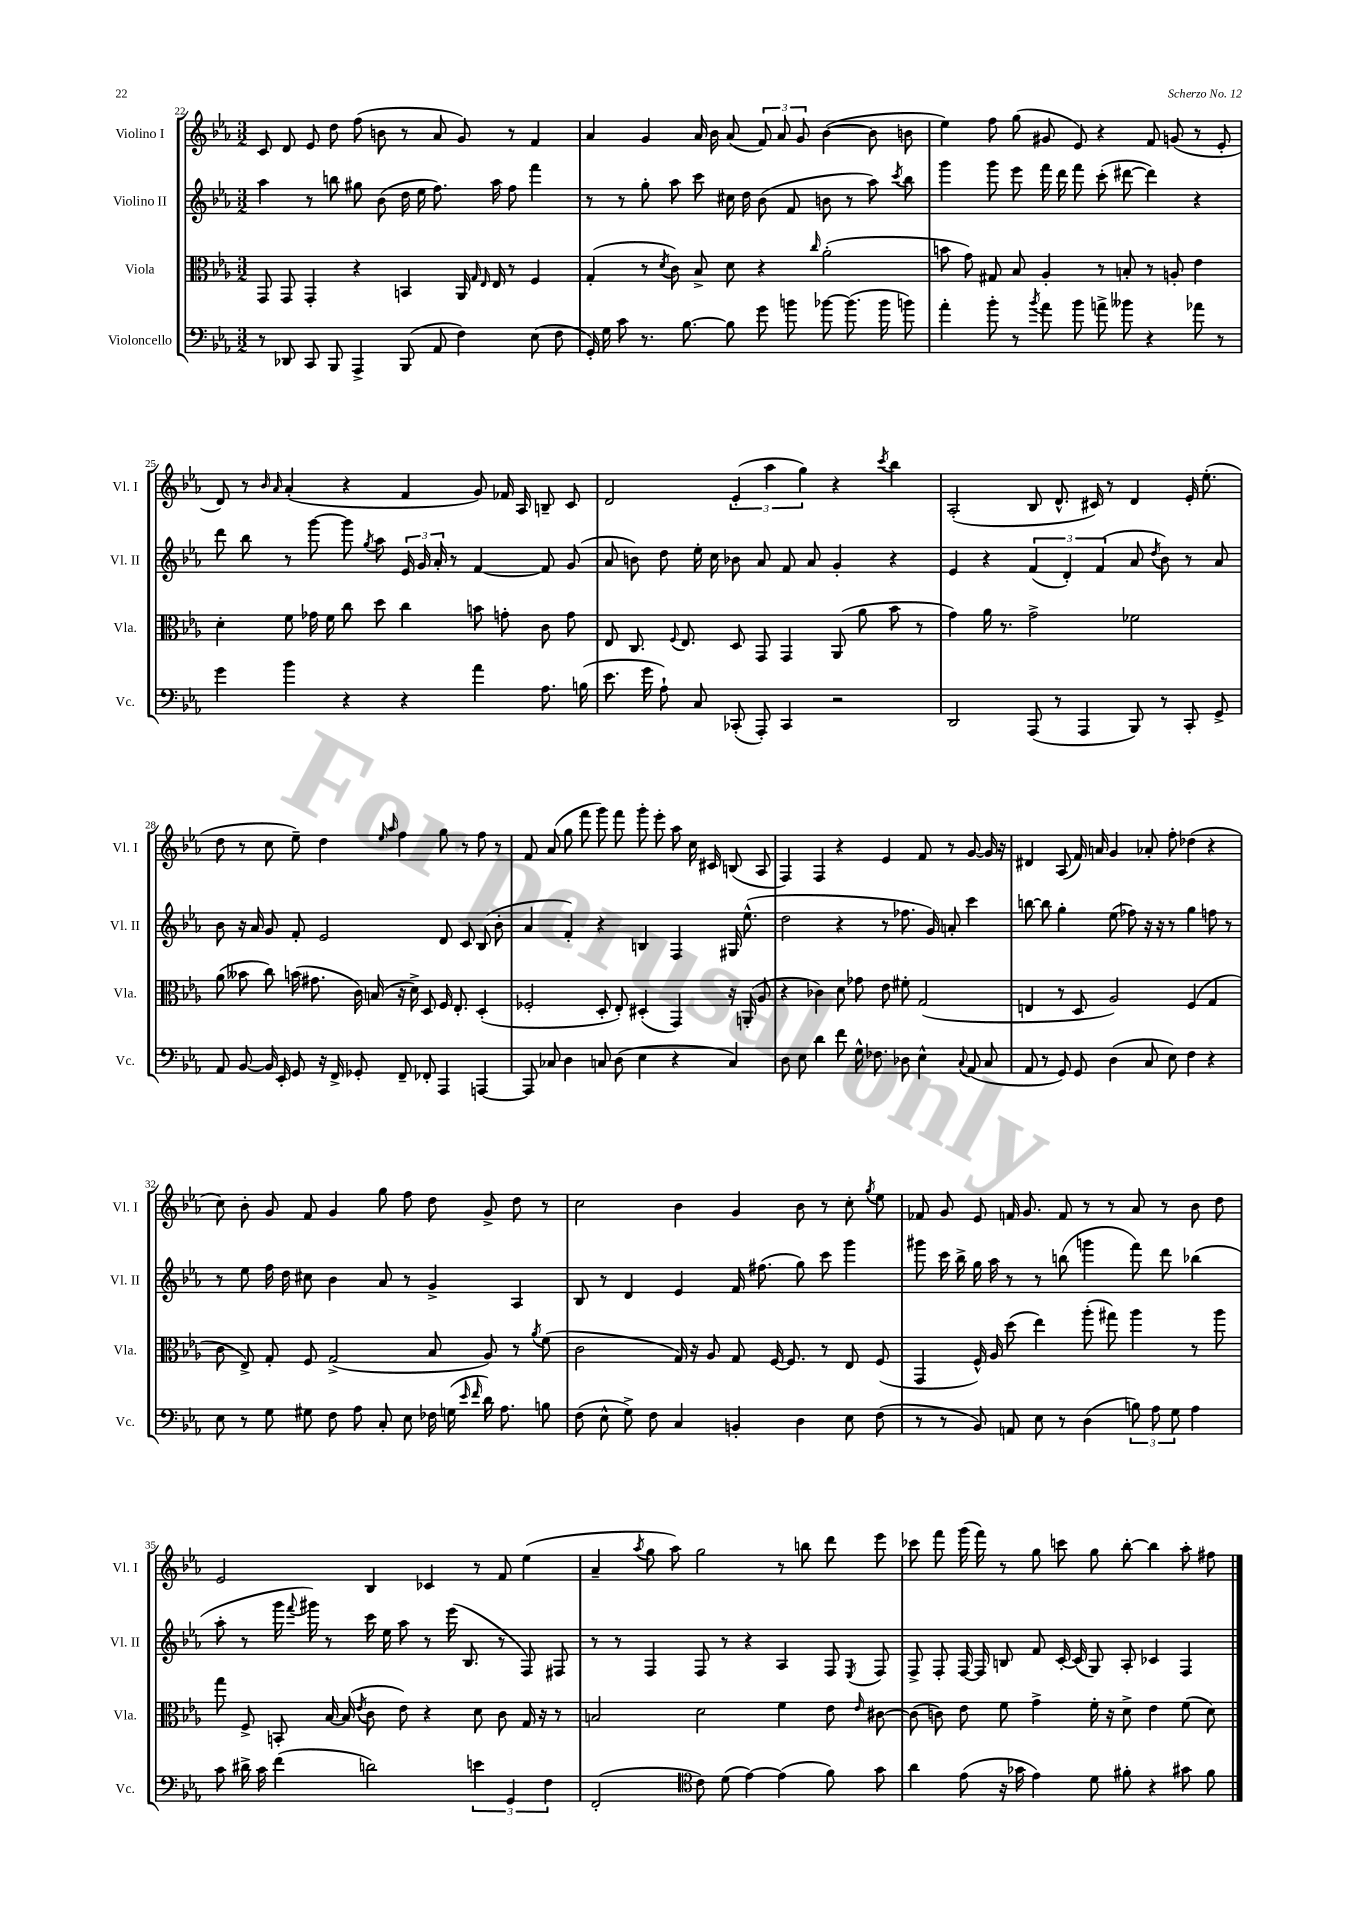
<<
\new StaffGroup <<
\new Staff = "s0" \with { instrumentName = "Violino I" shortInstrumentName = "Vl. I" } {
    \clef treble \key ees \major \numericTimeSignature \time 3/2
    \autoBeamOff c'8 d'8 ees'8 d''8 f''8( b'8 r8 aes'8 g'8) r8 f'4 |
    aes'4 g'4 aes'16 bes'16 aes'8( \tuplet 3/2 { f'8) aes'8 g'8 } bes'4~( bes'8 b'8 |
    ees''4) f''8 g''8( gis'8 ees'8) r4 f'8 g'8( r8 ees'8-. |
    d'8) r8 \grace { bes'16 aes'16 } aes'4-.( r4 f'4 g'8) fes'16 aes16 b8-- c'8 |
    d'2 \tuplet 3/2 { ees'4-.( aes''4 g''4) } r4 \acciaccatura { c'''8 } bes''4 |
    aes2-.( bes8 d'8.-^ cis'16) r8 d'4 ees'16-. ees''8.-.( |
    d''8 r8 c''8 ees''8--) d''4 \grace { ees''16 aes''16 } f''4 g''8 r8 f''8 r8 |
    f'8 aes'8( g''8 f'''8 g'''8) f'''8 g'''8-. ees'''8-. aes''8 c''16 cis'16 b8( aes8 |
    f4) f4 r4 ees'4 f'8 r8 g'8~ g'16 r16 |
    dis'4 aes8( f'16) a'16 g'4 aes'8-. f''8-. des''4( r4 |
    c''8) bes'8-. g'8 f'8 g'4 g''8 f''8 d''8 g'8-> d''8 r8 |
    c''2 bes'4 g'4 bes'8 r8 c''8-. \acciaccatura { g''8 } ees''8 |
    fes'8 g'8 ees'8 f'16 g'8. f'8 r8 r8 aes'8 r8 bes'8 d''8 |
    ees'2 bes4 ces'4 r8 f'8 ees''4( |
    aes'4-- \acciaccatura { aes''8 } g''8 aes''8) g''2 r8 b''8 d'''8 ees'''8 |
    ces'''8 f'''8 g'''16( f'''16) r8 g''8 c'''8 g''8 bes''8~-. bes''4 aes''8-. fis''8 \bar "|." |
}
\new Staff = "s1" \with { instrumentName = "Violino II" shortInstrumentName = "Vl. II" } {
    \clef treble \key ees \major \numericTimeSignature \time 3/2
    \autoBeamOff aes''4 r8 b''8 gis''8 bes'8( d''16 ees''16 f''8.) aes''16 f''8 f'''4 |
    r8 r8 g''8-. aes''8 c'''8 cis''16 d''16 bes'8( f'8 b'8 r8 aes''8) \acciaccatura { c'''8 } bes''8 |
    g'''4 g'''8 ees'''8 f'''16 d'''16 f'''8 c'''8-.( dis'''8~ dis'''4) r4 |
    d'''8 bes''8 r8 g'''8~ g'''8 \acciaccatura { g''8 } aes''8 \tuplet 3/2 { ees'16 g'16 aes'16-. } r8 f'4~ f'8 g'8( |
    aes'8 b'8) d''8 ees''16-. c''16 bes'8 aes'8 f'8 aes'8 g'4-. r4 |
    ees'4 r4 \tuplet 3/2 { f'4( d'4-.) f'4( } aes'8 \acciaccatura { d''8 } bes'8) r8 aes'8 |
    bes'8 r16 aes'16 g'8 f'8-. ees'2 d'8 c'8 bes8( bes'8-. |
    aes'4 f'4-.) r4 b4 f4 gis16 ees''8.-^( |
    d''2 r4 r8 fes''8. g'16) a'8-. c'''4 |
    b''8~ b''8 g''4-. ees''8( fes''8) r16 r16 r8 g''4 f''8 r8 |
    r8 ees''8 f''16 d''16 cis''8 bes'4 aes'8 r8 g'4-> aes4 |
    bes8 r8 d'4 ees'4 f'16 fis''8.( g''8) c'''8 g'''4 |
    gis'''8 c'''16 bes''16-> g''16 aes''16 r8 r8 b''8( g'''4 f'''8) d'''8 bes''4( |
    aes''8-. r8 g'''16 \appoggiatura { f'''8 } gis'''16) r8 c'''16 ees''16 aes''8 r8 ees'''16( bes8. r8 f8) fis8 |
    r8 r8 f4 f8 r8 r4 aes4 f8 \acciaccatura { ees8 } f8 |
    f8-> f8-. f16~ f16 b8 f'8 c'16~-. c'16( g8) aes8-. ces'4 f4 \bar "|." |
}
\new Staff = "s2" \with { instrumentName = "Viola" shortInstrumentName = "Vla." } {
    \clef alto \key ees \major \numericTimeSignature \time 3/2
    \autoBeamOff g,8 g,8 g,4-. r4 b,4 aes,16 \grace { g16 ees16 } ees16 r8 f4 |
    g4-.( r8 \acciaccatura { d'8 } c'8) bes8-> d'8 r4 \grace { c''16 } aes'2-.( |
    b'8 g'8) gis8 bes8 aes4-. r8 b8-. r8 a8-. ees'4 |
    d'4-. f'8 ges'16 f'16 c''8 d''8 c''4 b'8 g'8-. c'8 g'8 |
    ees8 c8. \appoggiatura { f8 } ees8. d8 g,8 g,4 aes,8( aes'8 bes'8 r8 |
    g'4) aes'16 r8. g'2-> fes'2 |
    aes'8( beses'8 c''8) b'16( gis'8. c'16) b16( r16 d'16->) d8 f16 ees8.-. d4-.( |
    fes2-. d8-. ees8-.) dis4-.( g,4) r16 a,16-.( aes8 |
    r4 ces'4) d'8 ges'8 ees'8 fis'8-. g2( |
    e4 r8 d8 aes2) f4( g4 |
    c'8 ees8->) g8-. f8 g2->( bes8 aes8) r8 \acciaccatura { aes'8 } f'8( |
    c'2 g16) r16 aes8 g8 f16~ f8. r8 ees8 f8( |
    g,4 f16-^) aes16 d''8( ees''4) aes''8-.( gis''8) aes''4 r8 aes''8 |
    g''8 f8-> b,8-. bes16~ bes16( \acciaccatura { ees'8 } c'8 ees'8) r4 d'8 c'8 g16 r16 r8 |
    b2 d'2 f'4 ees'8 \grace { ees'16 } cis'8~ |
    cis'8( c'8) ees'8 f'8 g'4-> f'16-. r16 d'8-> ees'4 f'8( d'8) \bar "|." |
}
\new Staff = "s3" \with { instrumentName = "Violoncello" shortInstrumentName = "Vc." } {
    \clef bass \key ees \major \numericTimeSignature \time 3/2
    \autoBeamOff r8 des,8 c,8 bes,,8 aes,,4-> bes,,8( aes,8 f4) ees8( f8 |
    g,16-.) g16 c'8 r8. bes8.~ bes8 g'8 b'8 bes'8~ bes'8.( bes'16 b'8) |
    aes'4-. bes'8-. r8 \acciaccatura { bes'8 } aes'8 bes'8 a'8-> beses'8 r4 aes'8 r8 |
    g'4 bes'4 r4 r4 aes'4 aes8. b16( |
    ees'8. g'16 aes8-!) c8 ces,8-.( aes,,8-.) ces,4 r2 |
    d,2 aes,,8( r8 aes,,4 bes,,8) r8 c,8-. g,8-> |
    aes,8 bes,8~ bes,16 ees,16-. g,8 r16 f,16-> ges,8-. f,8-- fes,8-. aes,,4 a,,4~ |
    a,,8 ces8 d4 c8 d8( ees4 r4 c4) |
    d8 ees8 d'4 f'8 g16-^ fes8. des8 ees4-^ \appoggiatura { c8 } aes,8( c8 |
    aes,8 r8 g,8) g,8 d4( c8 ees8) f4 r4 |
    ees8 r8 g8 gis8 f8 aes8 c8-. ees8 fes16 g16( \grace { ees'16 f'16 } d'16) aes8. b8 |
    f8( ees8-^ g8->) f8 c4 b,4-. d4 ees8 f8( |
    r8 r8 bes,8) a,8 ees8 r8 d4( \tuplet 3/2 { b8) aes8 g8 } aes4 |
    c'8 dis'16-> c'16 f'4( d'2) \tuplet 3/2 { e'4 g,4 f4 } |
    f,2-.( \clef tenor c'8) d'8( ees'4~) ees'4( f'8) g'8 |
    aes'4 ees'8( r16 ges'16 ees'4) d'8 fis'8-. r4 gis'8 fis'8 \bar "|." |
}
>>
>>
\layout { \context { \Score currentBarNumber = #22 } }
